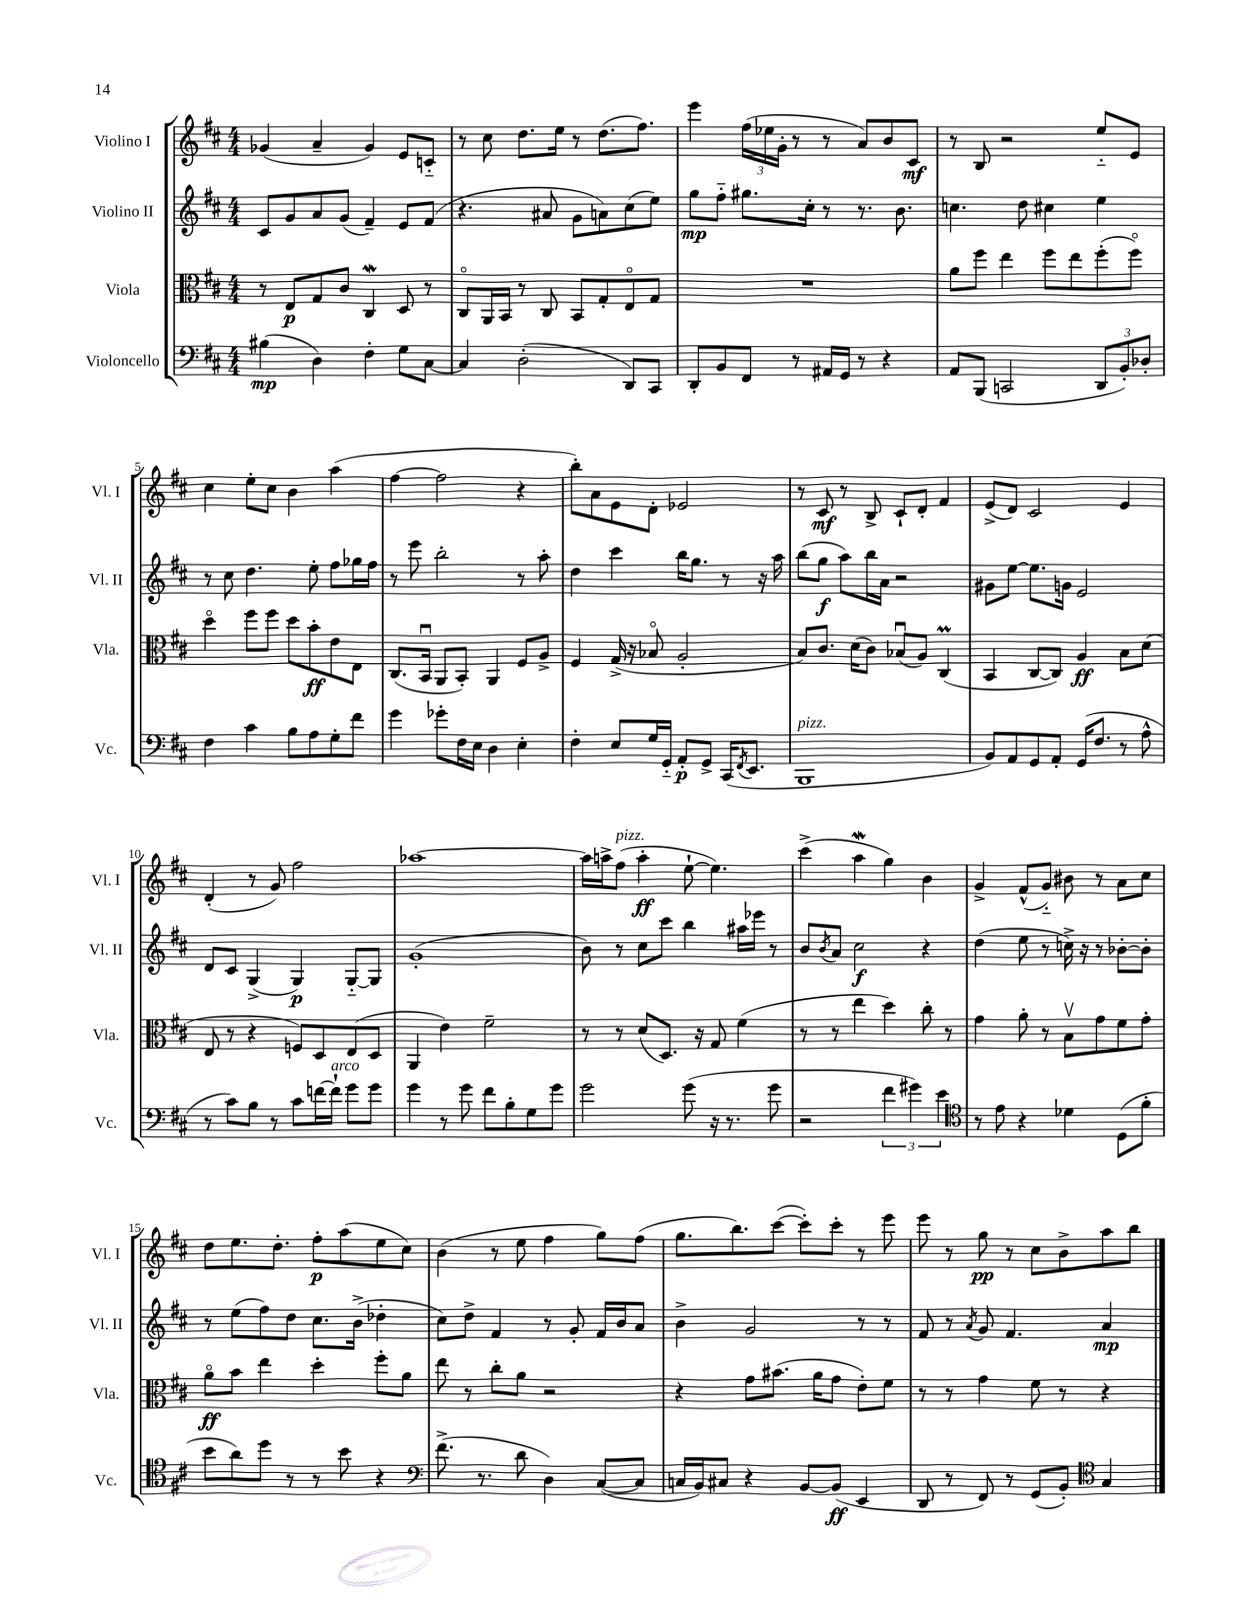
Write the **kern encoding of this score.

**kern	**dynam	**kern	**dynam	**kern	**dynam	**kern	**dynam
*part4	*part4	*part3	*part3	*part2	*part2	*part1	*part1
*staff4	*staff4	*staff3	*staff3	*staff2	*staff2	*staff1	*staff1
*I"Violoncello	*	*I"Viola	*	*I"Violino II	*	*I"Violino I	*
*I'Vc.	*	*I'Vla.	*	*I'Vl. II	*	*I'Vl. I	*
*clefF4	*	*clefC3	*	*clefG2	*	*clefG2	*
*k[f#c#]	*	*k[f#c#]	*	*k[f#c#]	*	*k[f#c#]	*
*M4/4	*	*M4/4	*	*M4/4	*	*M4/4	*
=1	=1	=1	=1	=1	=1	=1	=1
(4B#X\	mp	8r	.	8c#/L	.	(4g-X/	.
.	.	8E/L	p	8g/	.	.	.
4D\)	.	8G/	.	8a/	.	4a~/	.
.	.	8c#/J	.	(8g/J	.	.	.
4F#'\	.	4C#W/	.	4f#~/)	.	4g-/)	.
8G\L	.	8D/	.	8e/L	.	8e/L	.
[8C#\J	.	8r	.	(8f#/J	.	8cn/J	.
=2	=2	=2	=2	=2	=2	=2	=2
4C#/]	.	8C#/L	.	4.r	.	8r	.
.	.	16AA/L	.	.	.	8cc#\	.
.	.	16BB/JJ	.	.	.	.	.
(2D'\	.	8r	.	.	.	8.dd\L	.
.	.	8C#/	.	8a#X/	.	.	.
.	.	.	.	.	.	16ee\Jk	.
.	.	8BB/L	.	8g\L	.	8r	.
.	.	8G'/	.	8an\)	.	(8.dd\L	.
8DD/L)	.	8E/	.	(8cc#\	.	.	.
.	.	.	.	.	.	8.ff#\J)	.
8CC#/J	.	8G/J	.	8ee\J)	.	.	.
=3	=3	=3	=3	=3	=3	=3	=3
8DD'/L	.	1r	.	8gg\L	mp	4eee\	.
8BB/	.	.	.	8ff#\J	.	.	.
8FF#/J	.	.	.	8.gg#X\L	.	(24ff#\LL	.
.	.	.	.	.	.	24ee-X\	.
.	.	.	.	.	.	24g'\JJ	.
8r	.	.	.	.	.	8r	.
.	.	.	.	16cc#'\Jk	.	.	.
16AA#X/LL	.	.	.	8r	.	8r	.
16GG/JJ	.	.	.	.	.	.	.
8r	.	.	.	8.r	.	8a/L)	.
4r	.	.	.	.	.	8b/	.
.	.	.	.	8.b\	.	.	.
.	.	.	.	.	.	8c#/J	mf
=4	=4	=4	=4	=4	=4	=4	=4
8AA/L	.	8a\L	.	4.ccn\	.	8r	.
(8BBB/J	.	8ff#\J	.	.	.	8B/	.
2CCn/	.	4ee\	.	.	.	2r	.
.	.	.	.	8dd\	.	.	.
.	.	8ff#\L	.	4cc#X\	.	.	.
.	.	8ee\	.	.	.	.	.
12DD/L	.	(8ff#'\	.	4ee\	.	8ee/L	.
12BB'/)	.	.	.	.	.	.	.
.	.	8ff#\J)	.	.	.	8e/J	.
12D-X'/J	.	.	.	.	.	.	.
!!LO:LB:g=z
=5	=5	=5	=5	=5	=5	=5	=5
4F#\	.	4dd\	.	8r	.	4cc#\	.
.	.	.	.	8cc#\	.	.	.
4c#\	.	8ff#\L	.	4.dd\	.	8ee'\L	.
.	.	8ff#\J	.	.	.	8cc#\J	.
8B\L	.	8dd\L	.	.	.	4b\	.
8A\	.	8b'\	ff	8ee'\	.	.	.
8G'\	.	8e\	.	8ff#\L	.	(4aa\	.
8f#\J	.	8E\J	.	16gg-X\L	.	.	.
.	.	.	.	16ff#\JJ	.	.	.
=6	=6	=6	=6	=6	=6	=6	=6
4g\	.	(8.C#/L	.	8r	.	[4ff#\	.
.	.	.	.	8eee\	.	.	.
.	.	16BBu/Jk	.	.	.	.	.
8g-X'\L	.	8AA/L	.	2bb'\	.	2ff#\]	.
16F#\L	.	8BB'/J)	.	.	.	.	.
16E\JJ	.	.	.	.	.	.	.
4D\	.	4AA/	.	.	.	.	.
4E'\	.	8F#/L	.	8r	.	4r	.
.	.	8A^/J	.	8aa'\	.	.	.
=7	=7	=7	=7	=7	=7	=7	=7
4F#'\	.	4F#/	.	4dd\	.	8bb'\L)	.
.	.	.	.	.	.	8a\	.
8E/L	.	(16G^/	.	4ccc#\	.	8e\	.
.	.	16r	.	.	.	.	.
16G/L	.	8B-X/	.	.	.	8d'\J	.
16GG/JJ	.	.	.	.	.	.	.
8AA'/L	p	2A'/	.	16bb\KL	.	2e-X/	.
.	.	.	.	8.gg\J	.	.	.
8GG^/J	.	.	.	.	.	.	.
(16CC#/KL	.	.	.	8r	.	.	.
8qFF#/	.	.	.	.	.	.	.
8.EE/J	.	.	.	.	.	.	.
.	.	.	.	16r	.	.	.
.	.	.	.	16aa\	.	.	.
=8	=8	=8	=8	=8	=8	=8	=8
!LO:TX:a:i:t=pizz.	!	!	!	!	!	!	!
1BBB	.	8B/L)	.	(8bb\L	.	8r	.
.	.	8.c#/J	.	8gg\J	f	8c#/	mf
.	.	.	.	8aa\L)	.	8r	.
.	.	(16d\KL	.	.	.	.	.
.	.	8c#\J)	.	16bb\L	.	8B^/	.
.	.	.	.	16a\JJ	.	.	.
.	.	(8B-Xu/L	.	2r	.	8c#`/L	.
.	.	8A/J)	.	.	.	8d'/J	.
.	.	(4C#m/	.	.	.	4f#/	.
=9	=9	=9	=9	=9	=9	=9	=9
8BB/L)	.	4BB/	.	8g#X\L	.	(8e^/L	.
8AA/	.	.	.	[8ee\J	.	8d/J)	.
8GG/	.	[8C#/L	.	8.ee\L]	.	2c#/	.
8AA'/J	.	8C#/J])	.	.	.	.	.
.	.	.	.	16gn\Jk	.	.	.
(16GG/KL	.	4A/	ff	2e/	.	.	.
8.F#/J	.	.	.	.	.	.	.
8r	.	8B\L	.	.	.	4e/	.
8A^^\	.	(8d\J	.	.	.	.	.
!!LO:LB:g=z
=10	=10	=10	=10	=10	=10	=10	=10
8r	.	8E/	.	8d/L	.	(4d'/	.
8c#\L)	.	8r	.	8c#/J	.	.	.
8B\J	.	4r	.	(4G^/	.	8r	.
8r	.	.	.	.	.	8g/)	.
8c#\L	.	8Fn/L)	.	4G/)	p	2ff#\	.
[16fn\L	.	8D/	.	.	.	.	.
!LO:TX:a:i:t=arco	!	!	!	!	!	!	!
16f`\JJ]	.	.	.	.	.	.	.
8g\L	.	(8E/	.	[8G/L	.	.	.
8g\J	.	8D/J	.	8G/J]	.	.	.
=11	=11	=11	=11	=11	=11	=11	=11
4g\	.	4AA/	.	(1g'	.	[1aa-X	.
8r	.	4e\)	.	.	.	.	.
8g\	.	.	.	.	.	.	.
8f#\L	.	2f#~\	.	.	.	.	.
8B'\	.	.	.	.	.	.	.
8G\	.	.	.	.	.	.	.
8g\J	.	.	.	.	.	.	.
=12	=12	=12	=12	=12	=12	=12	=12
2g\	.	8r	.	8b\)	.	16aa-\LL]	.
.	.	.	.	.	.	16aan^\J	.
!	!	!	!	!	!	!LO:TX:a:i:t=pizz.	!
.	.	8r	.	8r	.	(8ff#\J	.
.	.	(8d/L	.	8cc#\L	.	4aa'\	ff
.	.	8.D/J)	.	8ccc#\J	.	.	.
(8g\	.	.	.	4bb\	.	[8ee`\	.
.	.	16r	.	.	.	.	.
16r	.	8G/	.	.	.	4.ee\])	.
8.r	.	.	.	.	.	.	.
.	.	(4f#\	.	16aa#X\LL	.	.	.
.	.	.	.	16eee-X\JJ	.	.	.
8g\	.	.	.	8r	.	.	.
=13	=13	=13	=13	=13	=13	=13	=13
2r	.	8r	.	8b/L	.	(4ccc#^\	.
.	.	.	.	8qb/	.	.	.
.	.	8r	.	8a/J	.	.	.
.	.	4ee\	.	2cc#\	f	4aaW\	.
6f#\	.	4dd\)	.	.	.	4gg\)	.
6g#X\)	.	.	.	.	.	.	.
.	.	8cc#'\	.	4r	.	4b\	.
6e\	.	.	.	.	.	.	.
.	.	8r	.	.	.	.	.
=14	=14	=14	=14	=14	=14	=14	=14
*clefC4	*	*	*	*	*	*	*
8r	.	4g\	.	(4dd\	.	4g^/	.
8e\	.	.	.	.	.	.	.
4r	.	8a'\	.	8ee\	.	(8f#^^/L	.
.	.	8r	.	8r	.	8g/J)	.
4d-X\	.	8Bv\L	.	16ccn^\)	.	8b#X\	.
.	.	.	.	16r	.	.	.
.	.	8g\	.	8r	.	8r	.
(8D\L	.	8f#\	.	[8b-X'\L	.	8a\L	.
8f#'\J	.	8g'\J	.	8b-'\J]	.	8cc#\J	.
!!LO:LB:g=z
=15	=15	=15	=15	=15	=15	=15	=15
8b\L	.	8a\L	ff	8r	.	8dd\L	.
8a\)	.	8b\J	.	(8ee\L	.	8.ee\	.
8dd\J	.	4ee\	.	8ff#\)	.	.	.
.	.	.	.	.	.	8.dd'\J	.
8r	.	.	.	8dd\J	.	.	.
8r	.	4dd'\	.	8.cc#\L	.	8ff#'\L	p
8b\	.	.	.	.	.	(8aa\	.
.	.	.	.	(16b^\Jk	.	.	.
4r	.	8ff#'\L	.	4dd-X'\	.	8ee\	.
.	.	8a\J	.	.	.	8cc#\J)	.
=16	=16	=16	=16	=16	=16	=16	=16
*clefF4	*	*	*	*	*	*	*
(8.f#^\	.	8ee\	.	8cc#\L)	.	(4b\	.
.	.	8r	.	8dd^\J	.	.	.
8.r	.	.	.	.	.	.	.
.	.	8cc#'\L	.	4f#/	.	8r	.
8d\	.	8a\J	.	.	.	8ee\	.
4D\)	.	2r	.	8r	.	4ff#\	.
.	.	.	.	8g'/	.	.	.
([8C#/L	.	.	.	16f#/LL	.	8gg\L)	.
.	.	.	.	16b/J	.	.	.
8C#/J]	.	.	.	8a/J	.	(8ff#\J	.
=17	=17	=17	=17	=17	=17	=17	=17
16Cn/LL	.	4r	.	4b^\	.	8.gg\L	.
16BB/J)	.	.	.	.	.	.	.
8C#X/J	.	.	.	.	.	.	.
.	.	.	.	.	.	8.bb\)	.
4r	.	8g\L	.	2g/	.	.	.
.	.	(8.b#X\J	.	.	.	([8ccc#\J	.
[8BB/L	.	.	.	.	.	8ccc#'\L])	.
.	.	16a\KL	.	.	.	.	.
(8BB/J]	ff	8g\J	.	.	.	8ccc#'\J	.
4EE/	.	8e'\L)	.	8r	.	8r	.
.	.	8f#\J	.	8r	.	8eee\	.
=18	=18	=18	=18	=18	=18	=18	=18
8DD/	.	8r	.	8f#/	.	8eee\	.
8r	.	8r	.	8r	.	8r	.
.	.	.	.	8qa/	.	.	.
8FF#/)	.	4g\	.	8g/	.	8gg\	pp
8r	.	.	.	4.f#/	.	8r	.
(8GG/L	.	8f#\	.	.	.	8cc#\L	.
8BB'/J)	.	8r	.	.	.	8b^\	.
*clefC4	*	*	*	*	*	*	*
4G/	.	4r	.	4a/	mp	8aa\	.
.	.	.	.	.	.	8bb\J	.
==	==	==	==	==	==	==	==
*-	*-	*-	*-	*-	*-	*-	*-
